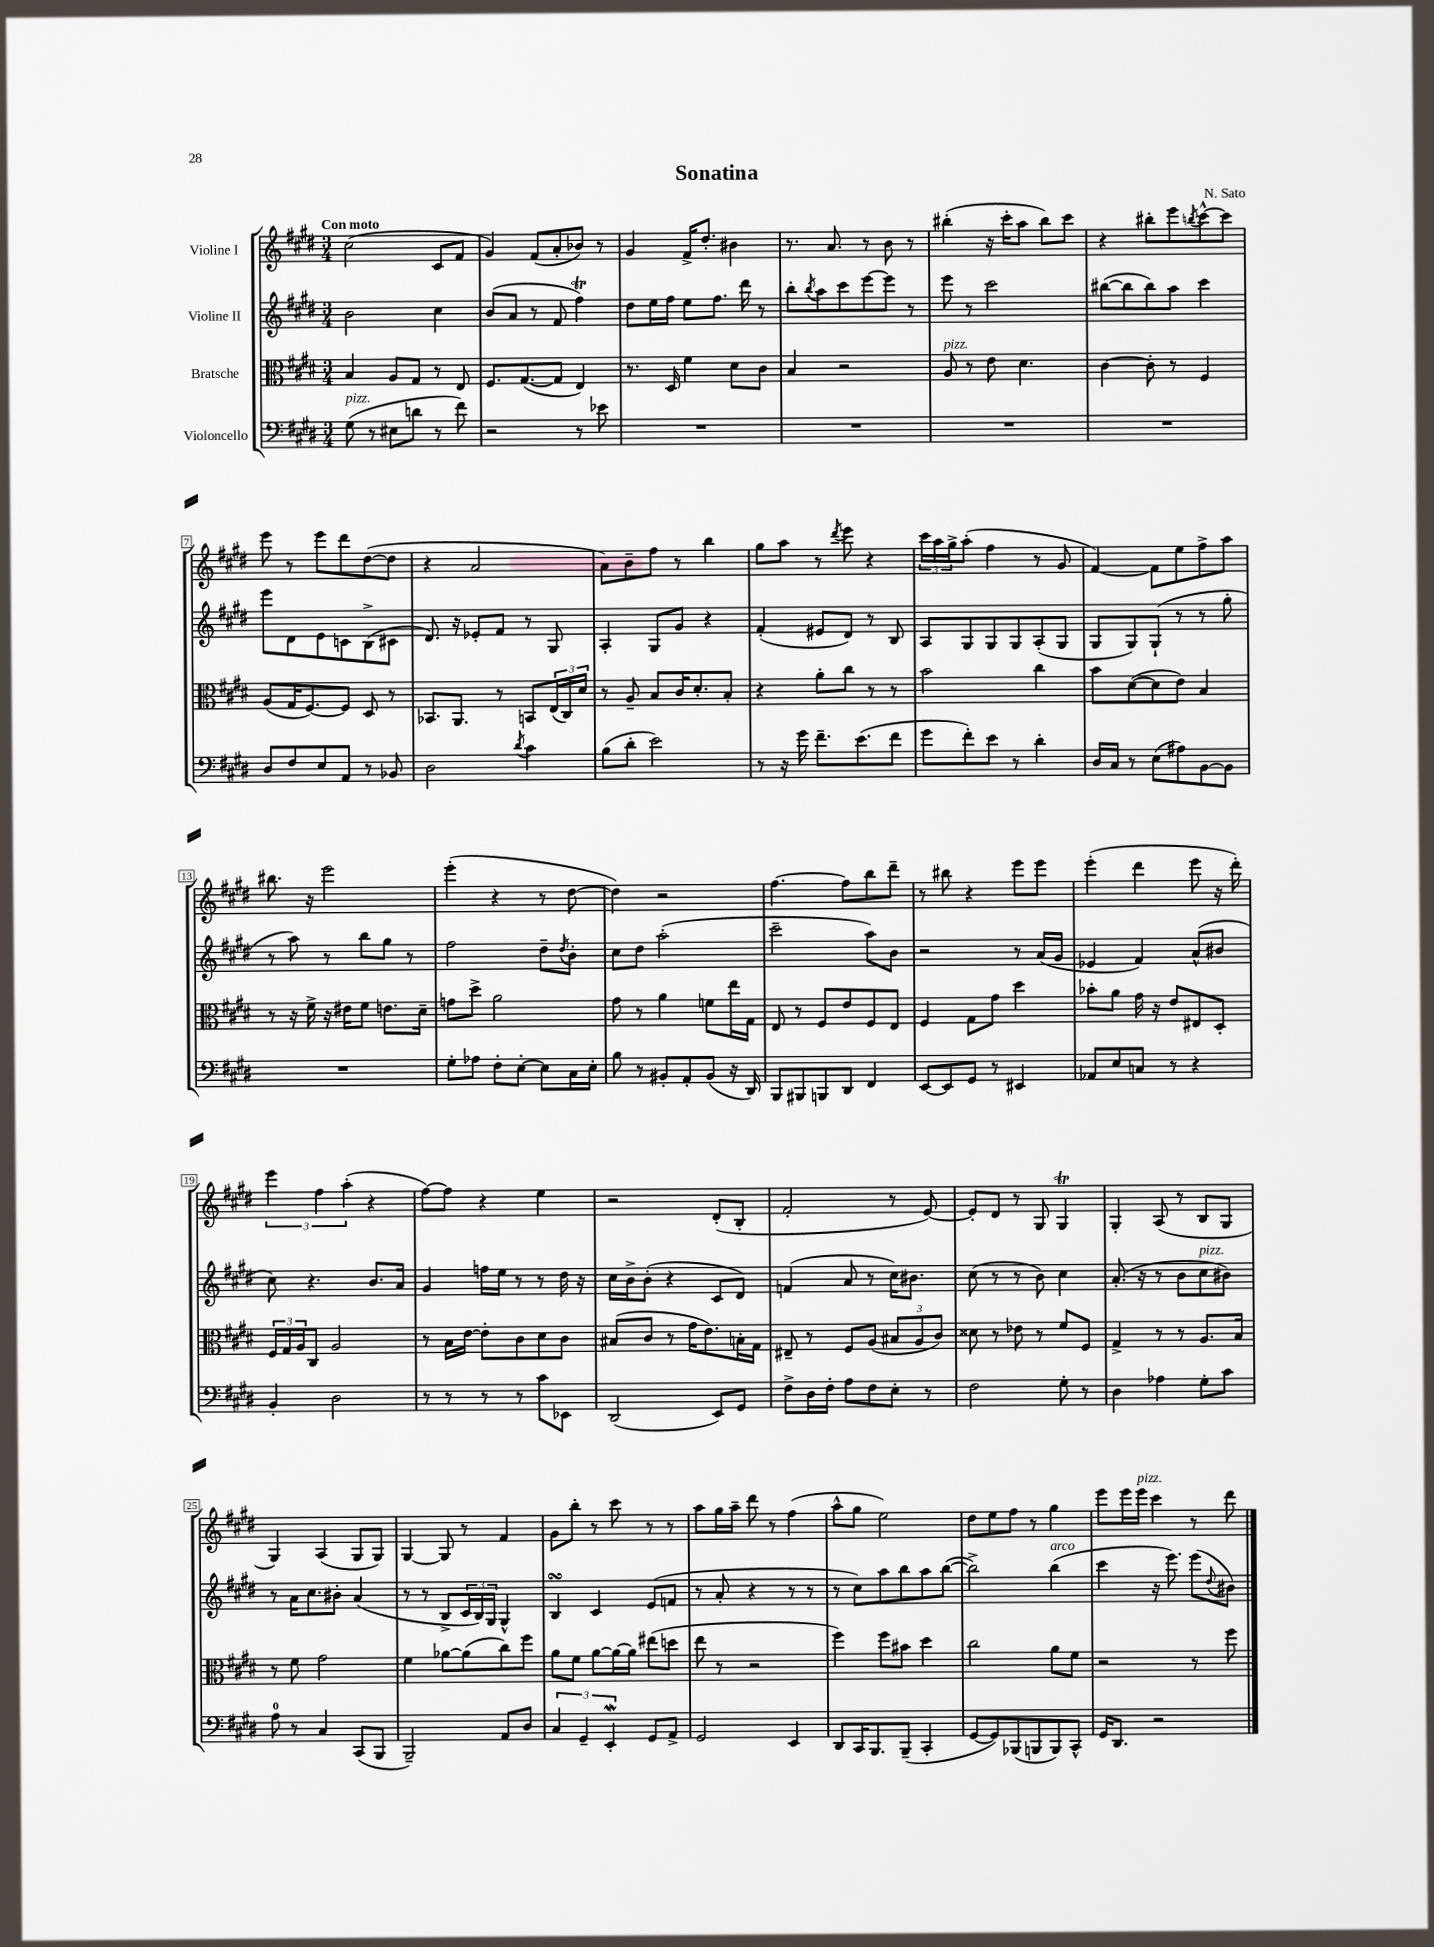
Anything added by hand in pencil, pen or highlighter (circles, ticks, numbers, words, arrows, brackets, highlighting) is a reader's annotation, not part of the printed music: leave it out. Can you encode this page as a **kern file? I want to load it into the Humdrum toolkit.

**kern	**kern	**kern	**kern
*part4	*part3	*part2	*part1
*staff4	*staff3	*staff2	*staff1
*I"Violoncello	*I"Bratsche	*I"Violine II	*I"Violine I
*clefF4	*clefC3	*clefG2	*clefG2
*k[f#c#g#d#]	*k[f#c#g#d#]	*k[f#c#g#d#]	*k[f#c#g#d#]
*M3/4	*M3/4	*M3/4	*M3/4
=1	=1	=1	=1
!	!	!	!LO:TX:a:B:t=Con moto
!LO:TX:a:i:t=pizz.	!	!	!
(8G#\	4B/	2b\	(2cc#\
8r	.	.	.
8E#X\L	8A/L	.	.
8dn\J	8G#/J	.	.
8r	8r	4cc#\	8c#/L
8f#\)	8E/	.	8f#/J
=2	=2	=2	=2
2r	8.F#/L	(8b/L	4g#/)
.	.	8a/J	.
.	([8.G#/	.	.
.	.	8r	(8f#/L
.	8G#/J]	8f#/	8a'/
8r	4E/)	4ff#T\)	8b-X/J)
8e-X\	.	.	8r
=3	=3	=3	=3
2.r	8.r	8dd#\L	4g#/
.	.	16ee\L	.
.	16D#/	16ff#\JJ	.
.	4f#\	8ee\L	16f#^/KL
.	.	.	8.dd#'/J
.	.	8.ff#\J	.
.	8d#\L	.	4b#X\
.	.	16ddd#\	.
.	8c#\J	8r	.
=4	=4	=4	=4
2.r	4B/	8bb'\L	8.r
.	.	8qbb/	.
.	.	8aa\	.
.	.	.	8.a/
.	2r	8ccc#\	.
.	.	[8eee\	8r
.	.	8eee\J]	8b\
.	.	8r	8r
=5	=5	=5	=5
!	!LO:TX:a:i:t=pizz.	!	!
2.r	8A/	8eee\	(4bb#X'\
.	8r	8r	.
.	8e\	2ccc#\	16r
.	.	.	16ccc#'\KL
.	4.d#\	.	8aa\J
.	.	.	8bb#\L)
.	.	.	8ccc#\J
=6	=6	=6	=6
2.r	[4c#\	([8bb#X\L	4r
.	.	8bb#\]	.
.	8c#'\]	8bb#\)	8bb#X'\L
.	8r	8aa\J	8eee\
.	.	.	8qbbn/
.	4F#/	4ccc#\	[8ccc#^^\
.	.	.	8ccc#\J]
!!LO:LB:g=z
=7	=7	=7	=7
8D#/L	(8A/L	8eee\L	8eee\
8F#/	16G#/K	8d#\	8r
.	[8.F#/)	.	.
8E/	.	8e\	8eee\L
8AA/J	8F#/J]	8cn\	8ddd#\
8r	8D#/	(8B^\	([8dd#\
8BB-X/	8r	8c#X\J	8dd#\J]
=8	=8	=8	=8
2D#\	8.BB-X/L	8.d#/)	4r
.	8.AA/J	16r	.
.	.	8e-X'/L	2a/
.	8r	8f#/J	.
8qd#/	.	.	.
4c#\	8BBn/L	8r	.
.	(24E/L	8G#/	.
.	24C#/)	.	.
.	24d#/JJ	.	.
=9	=9	=9	=9
(8B\L	8r	4A'/	8a\L)
8d#'\J	8A~/	.	8b~\
2e\)	8B/L	8G#/L	8ff#\J
.	16c#/K	8g#/J	8r
.	8.d#'/	.	.
.	.	4r	4bb\
.	8B'/J	.	.
=10	=10	=10	=10
8r	4r	(4f#'/	8gg#\L
16r	.	.	8aa\J
16g#\	.	.	.
8.f#~\L	8a'\L	8e#X/L	8r
.	.	.	8qddd#/
.	8cc#\J	8d#/J)	8eee\
(8.e\	.	.	.
.	8r	8r	4r
8f#\J	8r	8B/	.
=11	=11	=11	=11
8g#\L	2b\	8A/L	24ccc#\LL
.	.	.	24aa\
.	.	.	24gg#^\J
8f#'\)	.	8G#/	(8aa'\J
8e\J	.	8G#/	4ff#\
8r	.	8G#/	.
4d#'\	4cc#\	(8A'/	8r
.	.	8G#/J	8g#/
=12	=12	=12	=12
16D#/LL	8b\L	8G#/L	[4f#/)
16C#/JJ	.	.	.
8r	([8d#\	8G#/)	.
(8E\L	8d#\]	(8G#`/J	8f#\L]
8A#X\)	8e\J)	8r	8ee\
[8BB\	4B/	8r	8ff#^\
8BB\J]	.	8gg#'\	8aa\J
!!LO:LB:g=z
=13	=13	=13	=13
2.r	8r	8r	8.bb#X\
.	16r	8aa\)	.
.	16f#^\	.	16r
.	16r	8r	2eee\
.	16e#X\KL	.	.
.	8f#\J	8bb\L	.
.	8.en\L	8gg#\J	.
.	.	8r	.
.	16d#~\Jk	.	.
=14	=14	=14	=14
8G#'\L	8gn\L	2ff#\	(4eee'\
8A-X\J	8dd#^\J	.	.
8F#'\L	2a\	.	4r
[8E'\J	.	.	.
8E\L]	.	8dd#~\L	8r
.	.	8qdd#/	.
16C#\L	.	8b'\J	[8dd#\
16E'\JJ	.	.	.
=15	=15	=15	=15
8B\	8g#\	8cc#\L	4dd#\])
8r	8r	8dd#\J	.
8BB#X'/L	4a\	(2aa'\	2r
8AA'/	.	.	.
(8BB#/J	8fn\L	.	.
16r	16ee\L	.	.
16DD#/)	16G#\JJ	.	.
=16	=16	=16	=16
8BBB/L	8E/	2ccc#~\	[4.ff#\
8BBB#X/	8r	.	.
8BBBn/	8F#/L	.	.
8DD#/J	8e/	.	8ff#\L]
4FF#/	8F#/	8aa\L)	8bb\
.	8E/J	8b\J	8ddd#~\J
=17	=17	=17	=17
[8EE/L	4F#/	2r	8r
8EE/]	.	.	8bb#X\
8GG#/J	8G#\L	.	4r
8r	8g#\J	.	.
4EE#X/	4dd#\	8r	8eee\L
.	.	(16a/LL	8eee\J
.	.	16g#/JJ	.
=18	=18	=18	=18
8AA-X/L	8b-X'\L	4e-X/	(4eee'\
8E/	8a\J	.	.
8Cn/J	16g#\	4f#/)	4ddd#\
.	16r	.	.
8r	8e/L	.	.
4r	8E#X/	(8a^^/L	8eee\
.	8D#'/J	8b#X/J	16r
.	.	.	16ddd#'\)
!!LO:LB:g=z
=19	=19	=19	=19
4BB'/	24F#/LL	8cc#\)	6eee\
.	24G#/	.	.
.	24A/J	.	.
.	8C#/J	4.r	.
.	.	.	6ff#\
2D#\	2A/	.	.
.	.	.	(6aa'\
.	.	8.b/L	4r
.	.	16a/Jk	.
=20	=20	=20	=20
8r	8r	4g#/	[8ff#\L)
8r	16B\LL	.	8ff#\J]
.	[16e\JJ	.	.
8r	8e'\L]	16ffn\LL	4r
.	.	16ee\JJ	.
8r	8c#\	8r	.
8c#\L	8d#\	8r	4ee\
8EE-X\J	8c#\J	16dd#\	.
.	.	16r	.
=21	=21	=21	=21
(2DD#/	(8B#X/L	16cc#\LL	2r
.	.	16b^\J	.
.	8c#/J	(8b'\J	.
.	8r	4r	.
.	16g#\KL	.	.
.	8.e\)	.	.
8EE/L)	.	8c#/L	(8d#'/L
8GG#/J	16Bn'\L	8d#/J)	8B'/J
.	16G#\JJ	.	.
=22	=22	=22	=22
8F#^\L	8E#X~/	(4fn/	2f#'/
16D#\L	8r	.	.
16F#'\JJ	.	.	.
8A\L	8F#/L	8a/	.
8F#\	(8A/J	8r	.
8E'\J	12B#X/L	16cc#\KL)	8r
.	.	8.b#X\J	.
.	12A/	.	.
8r	.	.	[8e/)
.	12c#/J)	.	.
=23	=23	=23	=23
2F#\	8d##X\	(8cc#\	8e'/L]
.	8r	8r	8d#/J
.	8e-X\	8r	8r
.	8r	8b\)	8G#/
8G#'\	8f#/L	4cc#\	4G#t/
8r	8F#/J	.	.
=24	=24	=24	=24
4D#\	4G#^/	(8.a'/	4G#'/
.	.	16r	.
4A-X\	8r	8r	(8A/
.	8r	8b\L	8r
!	!	!LO:TX:a:i:t=pizz.	!
8G#'\L	8.A/L	8cc#\	8B/L
8c#\J	.	8b#X\J)	8G#/J
.	16B/Jk	.	.
!!LO:LB:g=z
=25	=25	=25	=25
8A\	8r	8r	4G#/)
8r	8f#\	16a\KL	.
.	.	8.cc#\	.
4C#/	2g#\	.	(4A/
.	.	8b#X'\J	.
(8CC#/L	.	(4a/	8G#/L
8BBB/J	.	.	8G#/J)
=26	=26	=26	=26
2BBB~/)	4f#\	8r	[4G#/
.	.	8r	.
.	[8a-X\L	8B^/L	8G#/]
.	(8a-\]	24c#/L	8r
.	.	24B/)	.
.	.	24G#/JJ	.
8AA/L	8cc#\)	4G#^^/	4f#/
8D#/J	8ff#\J	.	.
=27	=27	=27	=27
6C#/	8a\L	4BsSSS/	8g#\L
.	8f#\J	.	8bb'\J
6GG#~/	.	.	.
.	[8a\L	4c#/	8r
6EEw'/	.	.	.
.	16a\L_	.	8ccc#\
.	16a\JJ]	.	.
8GG#/L	(8ee#X\L	(8e/L	8r
8AA^/J	8ddn\J	8fn/J	8r
=28	=28	=28	=28
2GG#/	8ee\	8r	8aa\L
.	8r	8a'/	16gg#\L
.	.	.	16aa~\JJ
.	2r	4r	8ddd#\
.	.	.	8r
4EE/	.	8r	(4ff#\
.	.	8r	.
=29	=29	=29	=29
8DD#/L	4ff#\)	8r	8aa^^\L
16CC#/K	.	8cc#\L)	8gg#\J
8.BBB/	.	.	.
.	8ff#\L	8aa\	2ee\)
(8BBB~/J	8b#X\J	8bb\	.
4CC#'/	4dd#\	8aa\	.
.	.	([8bb\J	.
=30	=30	=30	=30
[8GG#/L	2cc#\	2bb^\])	8dd#\L
8GG#/])	.	.	8ee\
(8BBB-X/	.	.	8ff#\J
8BBBn/	.	.	8r
!	!	!LO:TX:a:i:t=arco	!
8BBB/)	8a\L	(4bb\	4gg#\
8CC#^^/J	8f#\J	.	.
=31	=31	=31	=31
16GG#/KL	2r	4ccc#\	8eee\L
8.DD#/J	.	.	.
.	.	.	16eee\L
!	!	!	!LO:TX:a:i:t=pizz.
.	.	.	16eee\JJ
2r	.	16r	4ccc#\
.	.	8.eee\)	.
.	8r	(8eee\L	8r
.	.	8qqdd#/	.
.	8ff#\	8b#X\J)	8ddd#\
==	==	==	==
*-	*-	*-	*-
